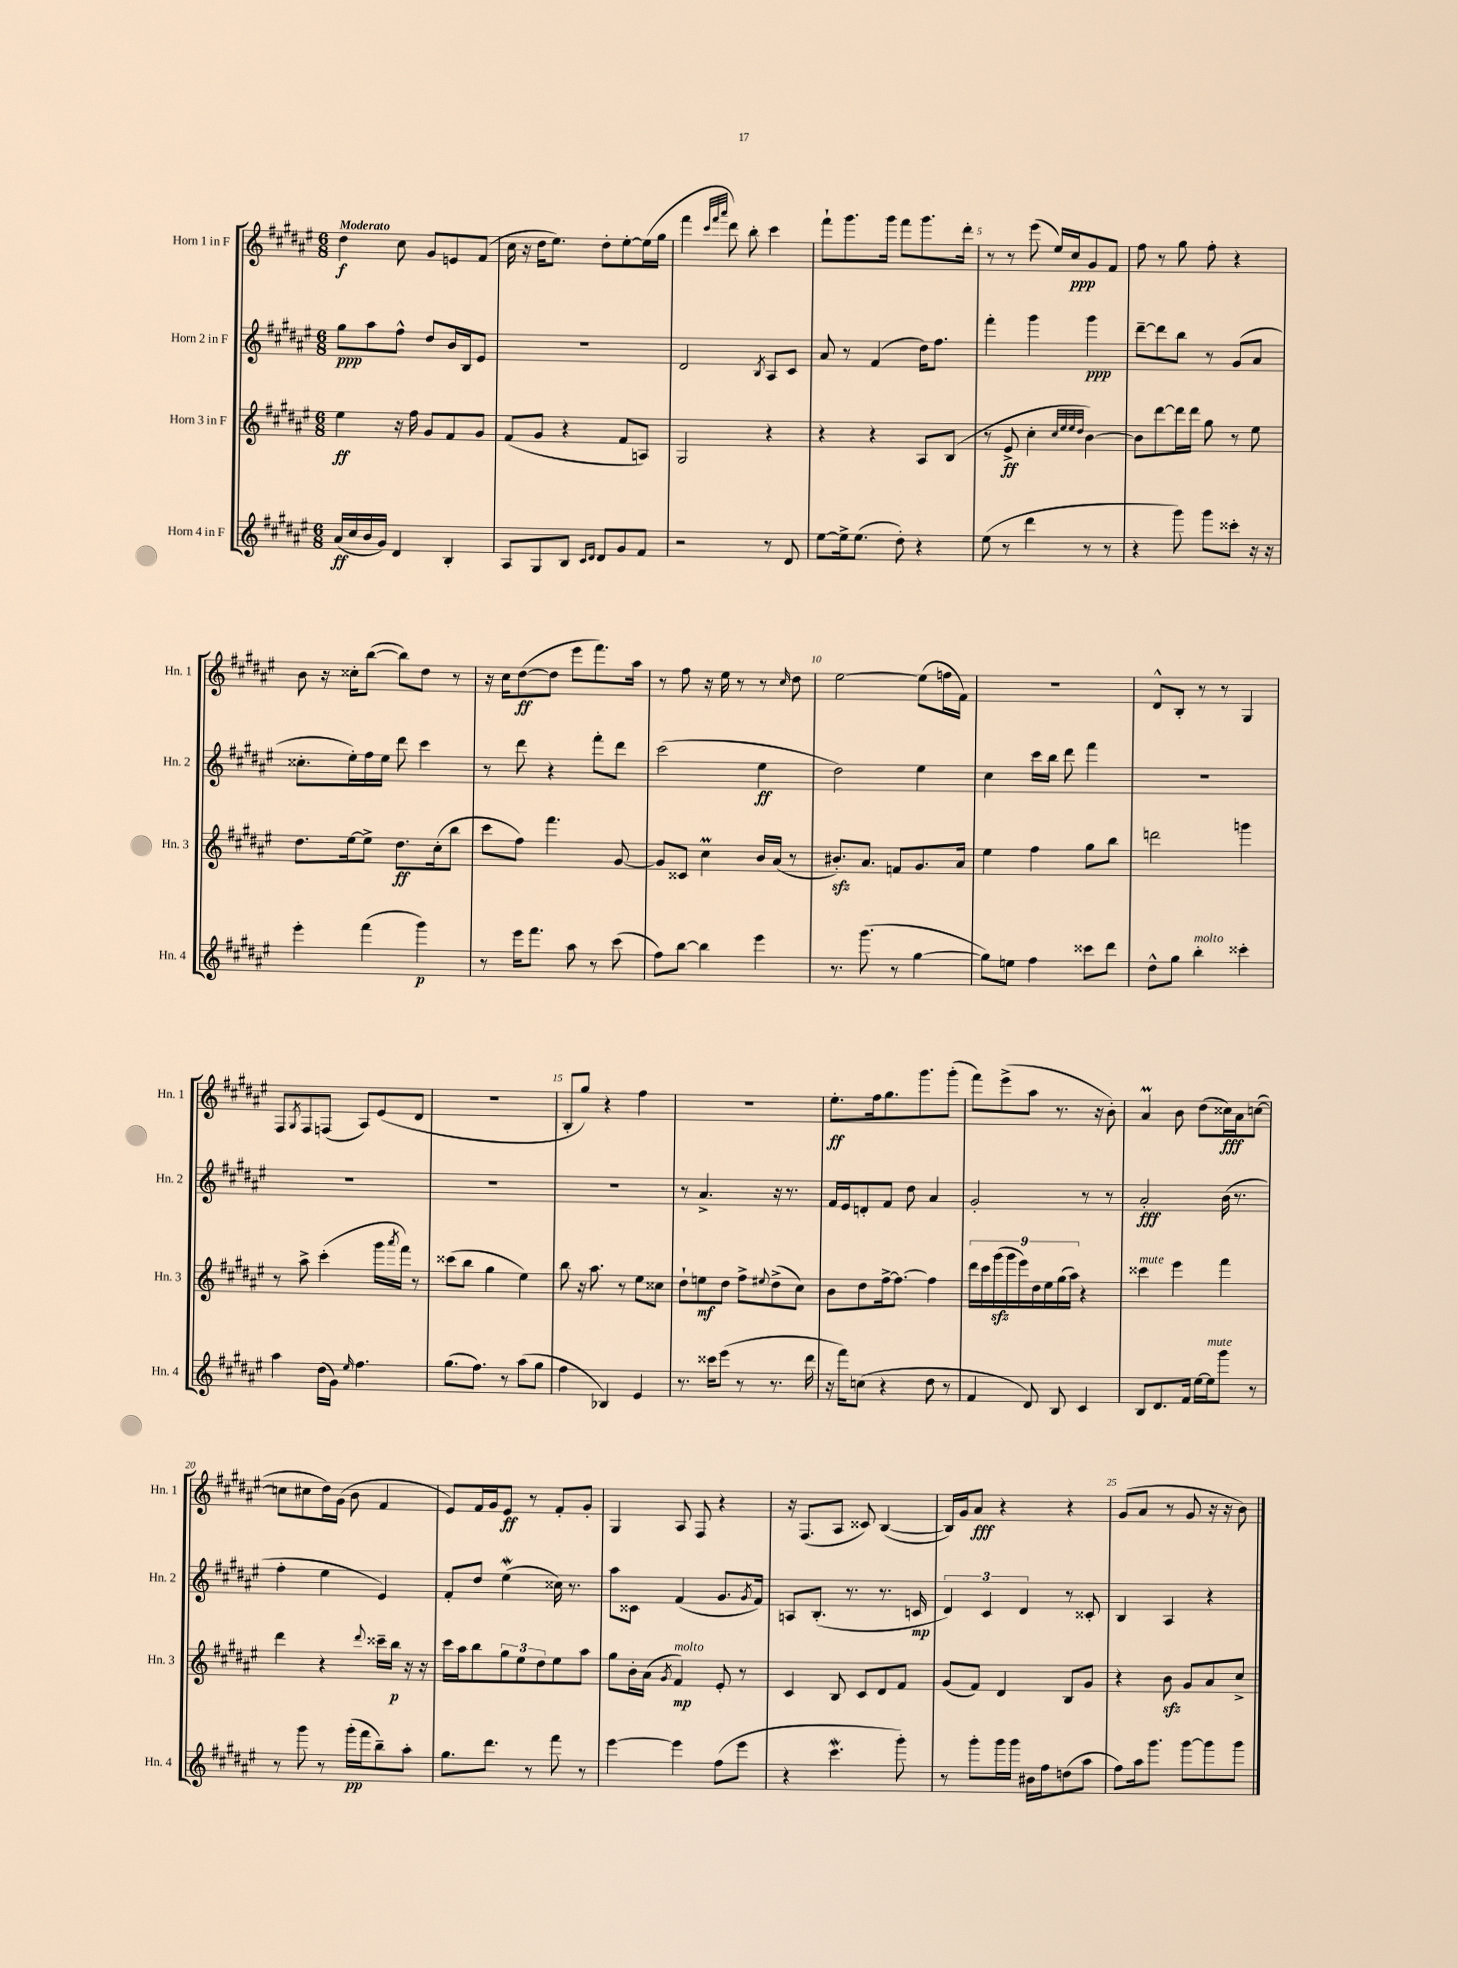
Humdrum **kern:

**kern	**kern	**kern	**kern
*staff4	*staff3	*staff2	*staff1
*clefG2	*clefG2	*clefG2	*clefG2
*k[f#c#g#d#a#e#]	*k[f#c#g#d#a#e#]	*k[f#c#g#d#a#e#]	*k[f#c#g#d#a#e#]
*M6/8	*M6/8	*M6/8	*M6/8
(16a#	4ee#	8gg#	4dd#
16cc#	.	.	.
16b	.	8aa#	.
16g#)	.	.	.
4d#	16r	8ff#^^	8cc#
.	16ff#	.	.
.	8g#	8dd#	8g#
4B'	8f#	16b	8e
.	.	16B	.
.	8g#	8e#	(8f#
=	=	=	=
8A#	(8f#	2.r	16cc#
.	.	.	16r
8G#	8g#	.	16dd#
.	.	.	8.ee#)
8B	4r	.	.
16qqc#	.	.	.
16qqd#	.	.	.
8d#	.	.	8dd#'
8g#	8f#	.	[8ee#'
8f#	8A)	.	(16ee#]
.	.	.	16gg#
=	=	=	=
2r	2G#	2d#	4fff#
.	.	.	32qqccc#
.	.	.	32qqfff#
.	.	.	32qqaaa#
.	.	.	8ddd#)
.	.	.	8bb'
.	.	8qB	.
8r	4r	8A#	4ccc#
8d#	.	8c#	.
=	=	=	=
[8ee#	4r	8a#	8fff#`
16ee#^]	.	8r	8.ggg#
(8.ee#	.	.	.
.	4r	(4f#	.
.	.	.	16ggg#
8dd#')	.	.	8fff#
4r	8A#	16dd#)	8.ggg#
.	.	8.ff#	.
.	(8B	.	.
.	.	.	16ddd#'
=	=	=	=
(8ee#	8r	4fff#'	8r
8r	8e#^	.	8r
4ddd#	4cc#'	4ggg#	(8eee#
.	.	.	16ee#)
.	.	.	16cc#
.	32qqcc#	.	.
.	32qqee#	.	.
.	32qqee#	.	.
.	32qqdd#	.	.
8r	[4b)	4ggg#	8g#
8r	.	.	8f#
=	=	=	=
4r	8b]	[8ddd#~	8ff#
.	[8ddd#	8ddd#]	8r
8ggg#)	16ddd#]	8bb	8gg#
.	16ddd#	.	.
8ggg#	8gg#	8r	8ff#'
8ccc##'	8r	(8g#	4r
16r	8ee#	8a#	.
16r	.	.	.
=	=	=	=
4eee#'	8.dd#	8.cc##'	8b
.	.	.	16r
.	[16ee#	16ee#')	16cc##'
(4fff#	8ee#^]	16ff#	([8bb
.	.	16ee#	.
.	8.dd#	8ddd#	8bb])
4ggg#)	.	4ccc#	8dd#
.	(16cc#'	.	.
.	8bb	.	8r
=	=	=	=
8r	8ccc#	8r	16r
.	.	.	16cc#
16eee#	8ff#)	8ddd#	([8dd#
8.fff#	.	.	.
.	4.fff#	4r	8dd#]
8aa#	.	.	8eee#
8r	.	8fff#'	8.fff#)
(8ccc#	[8g#	8ddd#	.
.	.	.	16aa#
=	=	=	=
8ff#)	8g#]	(2ccc#	8r
[8bb	8c##	.	8ff#
4bb]	4cc#	.	16r
.	.	.	16ee#
.	.	.	8r
4eee#	16b	4ee#	8r
.	(16a#	.	.
.	.	.	16qqcc#
.	8r	.	8dd#
=	=	=	=
8.r	8.b#')	2dd#)	[2ee#
(8.ggg#	8.a#	.	.
8r	8f	.	.
[4gg#	8.g#	4ee#	(8ee#]
.	.	.	16ff
.	16a#	.	16f#)
=	=	=	=
8gg#])	4ee#	4cc#	2.r
8ee	.	.	.
4ff#	4ff#	16ccc#	.
.	.	16bb	.
.	.	8ddd#	.
8ccc##	8gg#	4fff#	.
8ddd#	8bb	.	.
=	=	=	=
8dd#^^	2ddd	2.r	8d#^^
8gg#	.	.	8B'
4bb'	.	.	8r
.	.	.	8r
4ccc##'	4ggg	.	4G#
=	=	=	=
4aa#	8r	2.r	8F#
.	.	.	8qG#
.	8aa#^	.	8F#
(16dd#	(4ccc#'	.	(8F
16g#)	.	.	.
16qqee#	.	.	.
4.ff#	.	.	8A#)
.	16ggg#	.	(8e#
.	8qaaa#	.	.
.	16fff#)	.	.
.	8r	.	8d#
=	=	=	=
(8.gg#	(8ccc##	2.r	2.r
.	8bb	.	.
8.ff#)	.	.	.
.	4gg#	.	.
8r	.	.	.
(8aa#	4ee#)	.	.
8gg#	.	.	.
=	=	=	=
4ff#	8bb	2.r	8B'
.	16r	.	8gg#)
.	8.aa#	.	.
4B-)	.	.	4r
.	8r	.	.
4e#	8ee#	.	4ff#
.	8cc##	.	.
=	=	=	=
8.r	8dd#`	8r	2.r
.	8ee	4.a#^	.
16ccc##	.	.	.
(8eee#	8dd#	.	.
8r	8ff#^	.	.
.	8qqee#	.	.
8.r	(8dd#^	16r	.
.	.	8.r	.
.	8cc#)	.	.
16ddd#	.	.	.
=	=	=	=
16r	8b	16f#	8.ee#'
16fff#)	.	16e#	.
(8cc	8dd#	8d'	.
.	.	.	16ff#
4r	[16ff#^	8f#	8.gg#
.	8.ff#_	.	.
.	.	8dd#	.
.	.	.	8.ggg#
8dd#	4ff#]	4a#	.
8r	.	.	(8ggg#'
=	=	=	=
4f#	18ddd#	2g#'	8fff#)
.	18ccc#	.	.
.	(18ggg#	.	.
.	.	.	(8eee#^
.	18ggg#	.	.
.	18eee#)	.	.
8d#)	.	.	8aa#
.	18dd#	.	.
.	18ee#	.	.
8B	.	.	8.r
.	(18gg#	.	.
.	18aa#)	.	.
4c#	4r	8r	.
.	.	.	16r
.	.	8r	8b')
=	=	=	=
8B	4ccc##	2a#'	4a#
8.d#	.	.	.
.	4eee#	.	8b
16f#	.	.	.
[16ee#	.	.	(8dd#
16ee#]	.	.	.
8ggg#	4fff#	(16b	16cc##)
.	.	8.r	16a#
8r	.	.	([8cc
=	=	=	=
8r	4ddd#	4ff#'	8cc]
8ggg#	.	.	8cc#
8r	4r	4ee#	16dd#)
.	.	.	(16g#
(16ggg#'	.	.	8b
16fff#	.	.	.
.	8qqddd#	.	.
8bb~)	16ccc##~	4e#)	4f#
.	16bb	.	.
8aa#'	16r	.	.
.	16r	.	.
=	=	=	=
8.gg#	16ccc#	8f#'	8e#)
.	16aa#	.	.
.	8bb	8dd#	16f#
8.ddd#	.	.	16g#
.	12gg#	(4ee#	8e#
.	12ee#	.	.
8r	.	.	8r
.	12dd#	.	.
8fff#	8ee#	16cc##)	8f#'
.	.	8.r	.
8r	8aa#	.	8g#'
=	=	=	=
[4eee#	8gg#	8aa#	4G#
.	16b'	8c##	.
.	(16a#	.	.
.	8qg#	.	.
4eee#]	4f#)	(4f#	8A#
.	.	.	8F#
(8ff#	8e#'	8.g#	4r
8eee#	8r	.	.
.	.	8qg#	.
.	.	16f#)	.
=	=	=	=
4r	4c#	8A	16r
.	.	.	(8.F#
.	.	(8.B'	.
4.ccc#	8B	.	8A#
.	.	8.r	.
.	8c#	.	8c##)
.	8d#	8.r	([4B
8ggg#')	8f#	.	.
.	.	16c	.
=	=	=	=
8r	(8g#	6d#)	16B])
.	.	.	16g#
8ggg#'	8f#)	.	8a#
.	.	6c#	.
16ggg#	4d#	.	4r
16ggg#	.	.	.
.	.	6d#	.
16b#	.	.	.
16ff#	.	.	.
(8dd	8B	8r	4r
8aa#	8g#	8c##'	.
=	=	=	=
8ff#)	4r	4B	(8g#
16aa#	.	.	8a#
8.ggg#	.	.	.
.	8b	4A#	8r
[8ggg#	8g#	.	8g#
8ggg#]	8a#	4r	16r
.	.	.	16r
8ggg#	8cc#^	.	8b)
==	==	==	==
*-	*-	*-	*-
